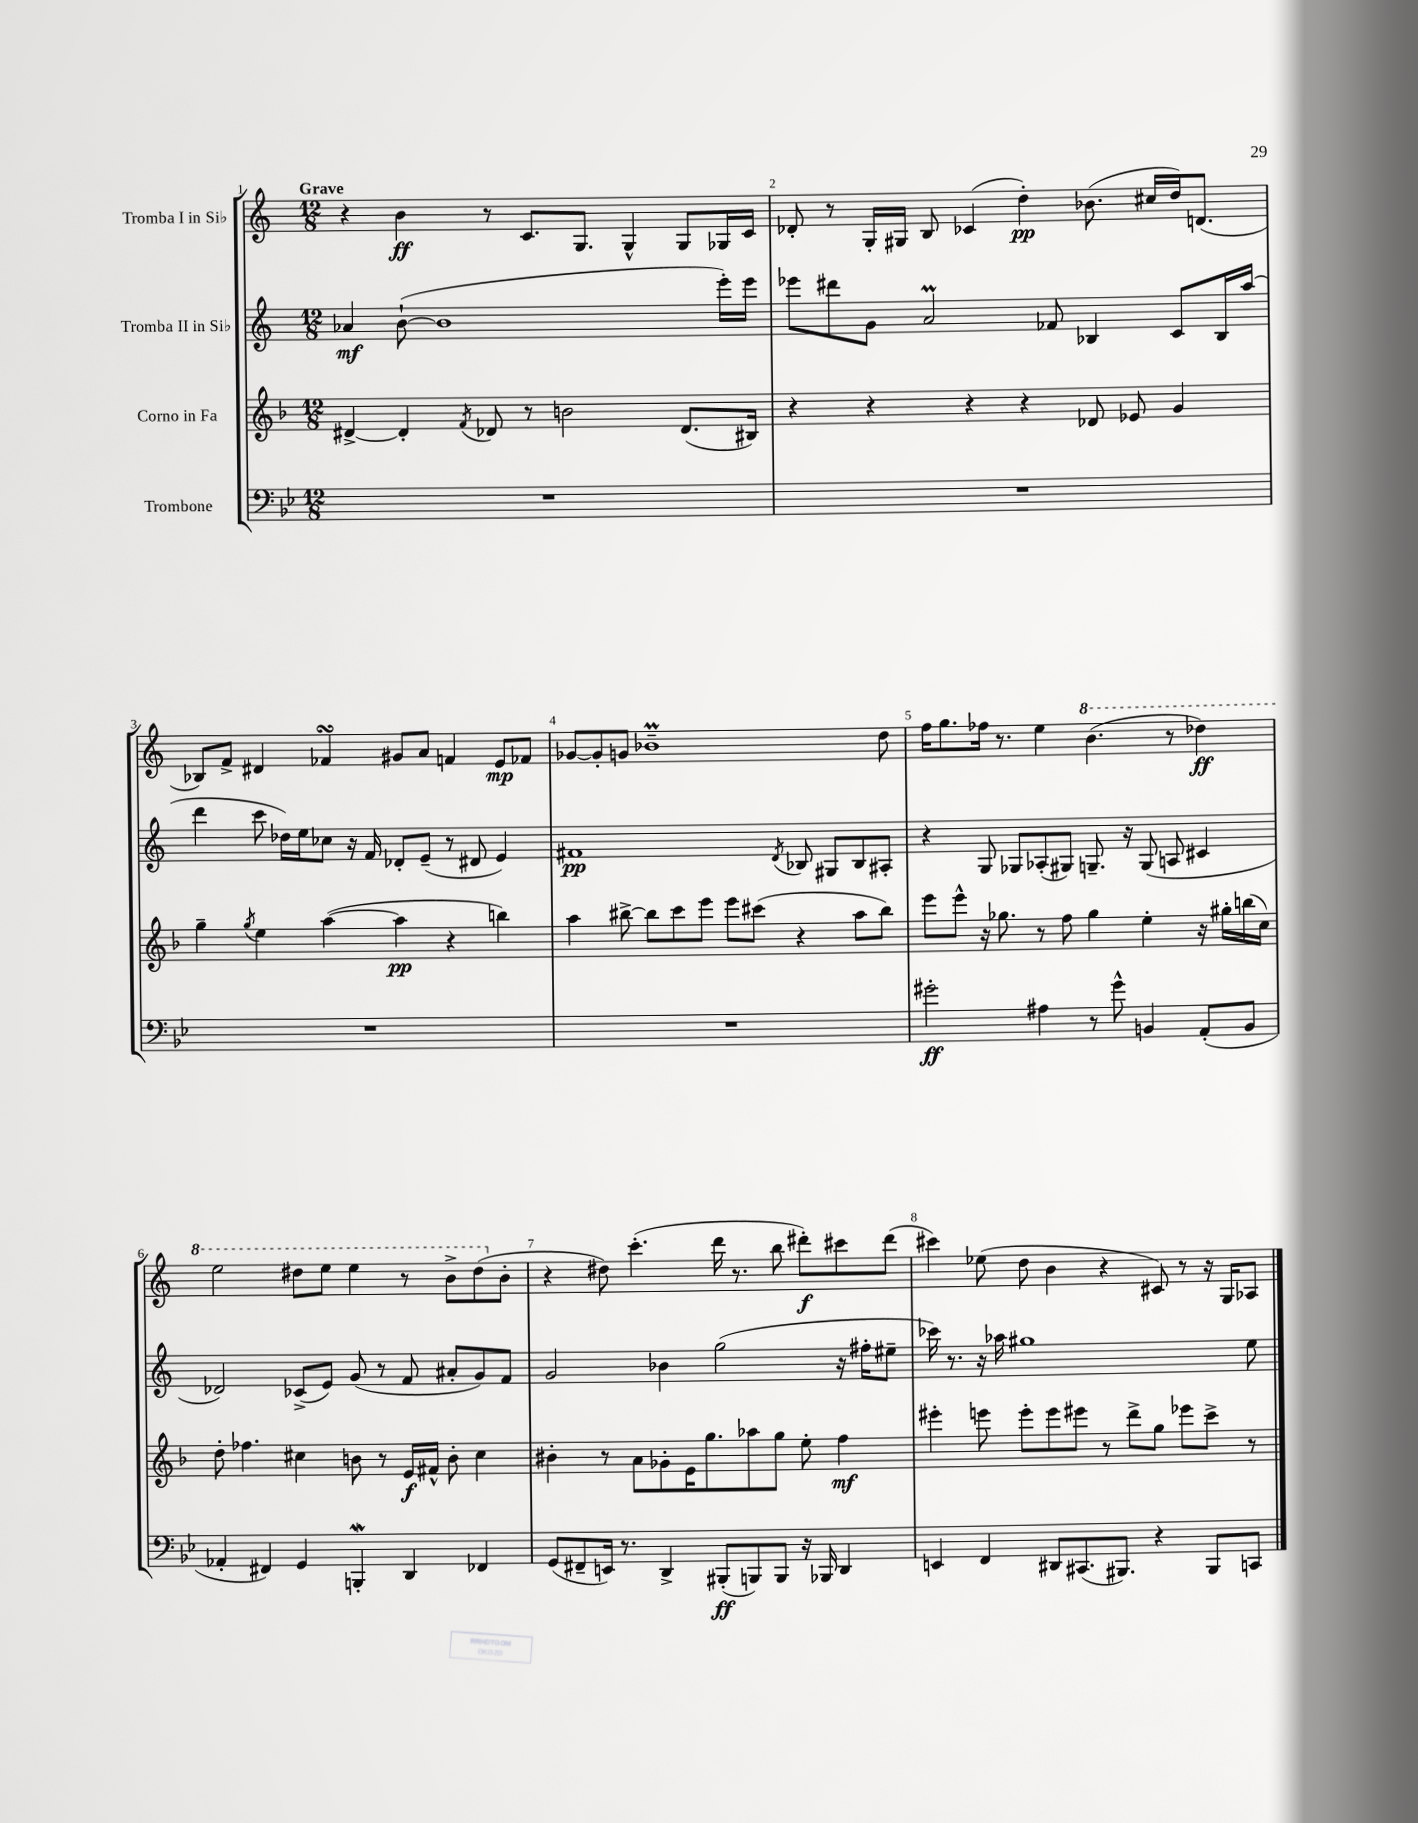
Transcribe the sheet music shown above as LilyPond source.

<<
\new StaffGroup <<
\new Staff = "s0" \with { instrumentName = "Tromba I in Sib" } {
    \clef treble \key c \major \numericTimeSignature \time 12/8 \tempo "Grave"
    r4 b'4\ff r8 c'8. g8. g4-^ g8 ges16 c'16 |
    des'8-. r8 g16-. gis16 b8 ces'4( d''4-.\pp) bes'8.( cis''16 d''16) d'8.( |
    bes8) f'8-> dis'4 fes'4\turn gis'8 a'8 f'4 e'8\mp fes'8 |
    ges'8~ ges'8-. g'8 bes'1--\prall d''8 |
    f''16 g''8. fes''16 r8. e''4 \ottava #1 b''4.( r8 des'''4\ff) |
    e'''2 dis'''8 e'''8 e'''4 r8 b''8-> dis'''8( \ottava #0 b'8-. |
    r4 dis''8) c'''4.-.( d'''16 r8. b''8 dis'''8-.\f) cis'''8 dis'''8( |
    cis'''4) ees''8( d''8 b'4 r4 cis'8) r8 r16 g16 aes8 \bar "|." |
}
\new Staff = "s1" \with { instrumentName = "Tromba II in Sib" } {
    \clef treble \key c \major \numericTimeSignature \time 12/8
    aes'4\mf b'8~-!( b'1 e'''16-.) e'''16 |
    ees'''8 dis'''8 g'8 a'2\prall fes'8 bes4 c'8 bes16 a''16( |
    d'''4 c'''8 des''16) e''16 ces''8 r16 f'16 des'8-. e'8--( r8 dis'8 e'4) |
    fis'1\pp \acciaccatura { d'8 } bes8 gis8 bes8 ais8-. |
    r4 g8 ges8 aes8-.( gis8) g8.-- r16 g8( a8 cis'4 |
    des'2) ces'8->( e'8) g'8( r8 f'8 ais'8-. g'8) f'8 |
    g'2 bes'4 g''2( r16 fis''16-. eis''8-- |
    ces'''16) r8. r16 aes''16 gis''1 e''8 \bar "|." |
}
\new Staff = "s2" \with { instrumentName = "Corno in Fa" } {
    \clef treble \key f \major \numericTimeSignature \time 12/8
    dis'4~-> dis'4-. \acciaccatura { f'8 } des'8 r8 b'2 des'8.( bis16) |
    r4 r4 r4 r4 des'8 ees'8 g'4 |
    g''4-- \acciaccatura { g''8 } e''4 a''4~( a''4\pp r4 b''4) |
    a''4 bis''8~-> bis''8 c'''8 e'''8 e'''8 cis'''8( r4 a''8 bis''8) |
    e'''8 e'''8-^ r16 ges''8. r8 f''8 ges''4 e''4-. r16 gis''16-. b''16( c''16) |
    d''8-. fes''4. cis''4 b'8 r8 e'16\f fis'16-^ b'8-. cis''4 |
    bis'4-. r8 a'8 ges'8-. e'16 g''8. aes''8 g''8 e''8-. f''4\mf |
    eis'''4-. e'''8 e'''8-. e'''8 eis'''8 r8 d'''8-> g''8 ees'''8 c'''8-> r8 \bar "|." |
}
\new Staff = "s3" \with { instrumentName = "Trombone" } {
    \clef bass \key bes \major \numericTimeSignature \time 12/8
    R1. |
    R1. |
    R1. |
    R1. |
    gis'2-.\ff ais4 r8 gis'8-^ b,4 a,8-.( b,8 |
    aes,4-. fis,4) g,4 b,,4-.\mordent d,4 fes,4 |
    g,8( fis,8-- e,16) r8. d,4-> bis,,8-.\ff( b,,8) b,,8 r16 bes,,16 d,4 |
    e,4 f,4 dis,8 cis,8.( bis,,8.) r4 bis,,8 c,8 \bar "|." |
}
>>
>>
\layout { \context { \Score \override BarNumber.break-visibility = ##(#f #t #t) barNumberVisibility = #all-bar-numbers-visible } }
